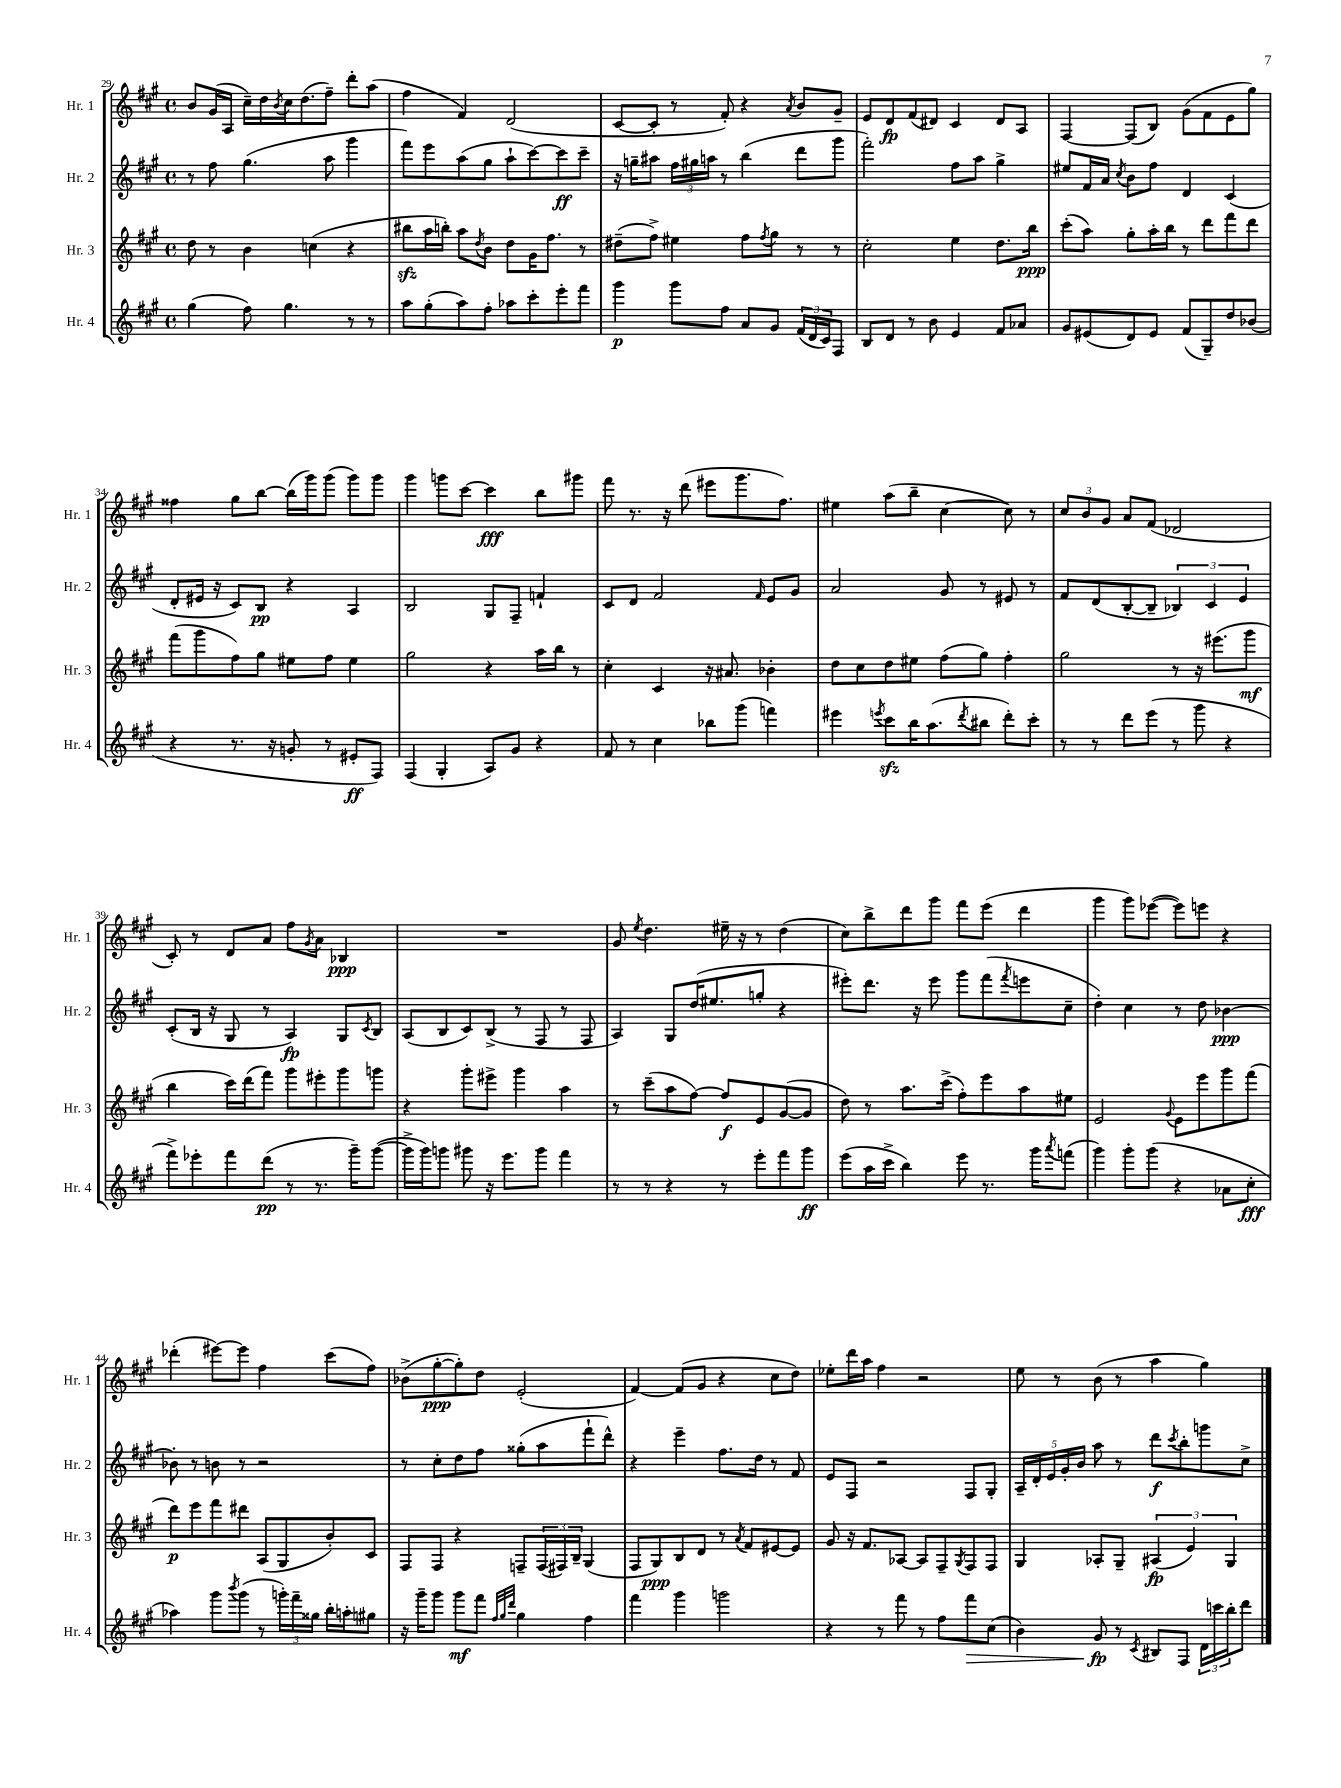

**kern	**dynam	**kern	**dynam	**kern	**dynam	**kern	**dynam
*part4	*part4	*part3	*part3	*part2	*part2	*part1	*part1
*staff4	*staff4	*staff3	*staff3	*staff2	*staff2	*staff1	*staff1
*I"Hr. 4	*	*I"Hr. 3	*	*I"Hr. 2	*	*I"Hr. 1	*
*I'Hr. 4	*	*I'Hr. 3	*	*I'Hr. 2	*	*I'Hr. 1	*
*clefG2	*	*clefG2	*	*clefG2	*	*clefG2	*
*k[f#c#g#]	*	*k[f#c#g#]	*	*k[f#c#g#]	*	*k[f#c#g#]	*
*M4/4	*	*M4/4	*	*M4/4	*	*M4/4	*
*met(c)	*	*met(c)	*	*met(c)	*	*met(c)	*
=29	=29	=29	=29	=29	=29	=29	=29
(4gg#\	.	8dd\	.	8r	.	8b/L	.
.	.	8r	.	8ff#\	.	(16g#/L	.
.	.	.	.	.	.	16A/JJ	.
8ff#\)	.	4b\	.	(4.gg#\	.	16cc#~\LL)	.
.	.	.	.	.	.	16dd\	.
.	.	.	.	.	.	8qb/	.
4.gg#\	.	.	.	.	.	16cc#\J	.
.	.	.	.	.	.	(8.dd\	.
.	.	(4ccn\	.	.	.	.	.
.	.	.	.	8aa\	.	8ff#~\J)	.
8r	.	4r	.	4ggg#\	.	8ddd'\L	.
8r	.	.	.	.	.	(8aa\J	.
=30	=30	=30	=30	=30	=30	=30	=30
8aa\L	.	8bb#Xzz\L	.	8fff#\L)	.	4ff#\	.
(8gg#'\	.	16aa\L	.	8eee\	.	.	.
.	.	16bbn'\JJ)	.	.	.	.	.
8aa\)	.	8aa\L	.	(8aa\	.	4f#/)	.
.	.	8qdd/	.	.	.	.	.
8ff#'\J	.	8b\J	.	8gg#\J	.	.	.
8aa-X\L	.	8dd\L	.	8aa`\L	.	(2d/	.
8ccc#'\	.	16g#\K	.	[8ccc#\)	.	.	.
.	.	8.ff#\J	.	.	.	.	.
8eee'\	.	.	.	8ccc#\]	ff	.	.
8fff#\J	.	8r	.	8ccc#~\J	.	.	.
=31	=31	=31	=31	=31	=31	=31	=31
4ggg#\	p	(8dd#X~\L	.	16r	.	[8c#/L	.
.	.	.	.	16ggn~\KL	.	.	.
.	.	8ff#^\J)	.	8aa#X\J	.	8c#'/J]	.
8ggg#\L	.	4ee#X\	.	24ff#\LL	.	8r	.
.	.	.	.	24gg#X\	.	.	.
.	.	.	.	24aan\JJ	.	.	.
8ff#\J	.	.	.	8r	.	8f#'/)	.
8a/L	.	8ff#\L	.	(4bb\	.	4r	.
.	.	8qff#/	.	.	.	.	.
8g#/J	.	8gg#\J	.	.	.	.	.
.	.	.	.	.	.	8qa/	.
(24f#/LL	.	8r	.	8ddd\L	.	8b/L	.
24d/	.	.	.	.	.	.	.
24c#/J)	.	.	.	.	.	.	.
8F#/J	.	8r	.	8ggg#\J	.	8g#~/J	.
=32	=32	=32	=32	=32	=32	=32	=32
8B/L	.	2cc#'\	.	2fff#'\)	.	8e/L	.
8d/J	.	.	.	.	.	8d/	fp
8r	.	.	.	.	.	(8f#/	.
8b\	.	.	.	.	.	8d#X/J)	.
4e/	.	4ee\	.	8ff#\L	.	4c#/	.
.	.	.	.	8aa\J	.	.	.
8f#/L	.	8.dd\L	.	4gg#^\	.	8d#/L	.
8a-X/J	.	.	.	.	.	8A/J	.
.	.	16bb\Jk	ppp	.	.	.	.
=33	=33	=33	=33	=33	=33	=33	=33
8g#/L	.	(8ccc#'\L	.	8ee#X/L	.	[4F#/	.
(8e#X/	.	8aa\J)	.	16f#/L	.	.	.
.	.	.	.	16a/JJ	.	.	.
.	.	.	.	8qcc#/	.	.	.
8d/)	.	8gg#'\L	.	8b\L	.	(8F#/L]	.
8e#/J	.	16aa'\L	.	8ff#\J	.	8B/J)	.
.	.	16bb\JJ	.	.	.	.	.
(8f#/L	.	8r	.	4d/	.	(8g#\L	.
8G#~/)	.	8ddd\L	.	.	.	8f#\	.
8dd/	.	8fff#\	.	(4c#/	.	8e\	.
(8b-X/J	.	8ddd\J	.	.	.	8gg#\J)	.
!!LO:LB:g=z
=34	=34	=34	=34	=34	=34	=34	=34
4r	.	(8fff#\L	.	8d'/L	.	4ff##X\	.
.	.	8ggg#\	.	16e#X/Jk	.	.	.
.	.	.	.	16r	.	.	.
8.r	.	8ff#\)	.	8c#/L)	.	8gg#\L	.
.	.	8gg#\J	.	8B/J	pp	[8bb\J	.
16r	.	.	.	.	.	.	.
8gn'/	.	8ee#X\L	.	4r	.	(16bb\LL]	.
.	.	.	.	.	.	16ggg#\J)	.
8r	.	8ff#\J	.	.	.	(8ggg#\J	.
8e#X'/L	ff	4ee#\	.	4A/	.	8ggg#\L)	.
8F#/J)	.	.	.	.	.	8ggg#\J	.
=35	=35	=35	=35	=35	=35	=35	=35
(4F#/	.	2gg#\	.	2B/	.	4ggg#\	.
4G#'/	.	.	.	.	.	8gggn\L	.
.	.	.	.	.	.	[8ccc#\J	.
8A/L)	.	4r	.	8G#/L	.	4ccc#\]	fff
8g#/J	.	.	.	8F#~/J	.	.	.
4r	.	16aa\LL	.	4fn`/	.	8bb\L	.
.	.	16bb\JJ	.	.	.	.	.
.	.	8r	.	.	.	8ggg#X\J	.
=36	=36	=36	=36	=36	=36	=36	=36
8f#/	.	4cc#'\	.	8c#/L	.	8fff#\	.
8r	.	.	.	8d/J	.	8.r	.
4cc#\	.	4c#/	.	2f#/	.	.	.
.	.	.	.	.	.	16r	.
.	.	.	.	.	.	(8ddd\	.
8bb-X\L	.	16r	.	.	.	8eee#X\L	.
.	.	8.a#X/	.	.	.	.	.
(8ggg#\J	.	.	.	.	.	8.ggg#\	.
.	.	.	.	16qqf#/	.	.	.
4fffn\)	.	4b-X'\	.	8e/L	.	.	.
.	.	.	.	.	.	8.ff#\J)	.
.	.	.	.	8g#/J	.	.	.
=37	=37	=37	=37	=37	=37	=37	=37
4eee#X\	.	8dd\L	.	2a/	.	4ee#X\	.
.	.	8cc#\	.	.	.	.	.
8qeeen/	.	.	.	.	.	.	.
8ccc#zz\L	.	8dd\	.	.	.	(8aa\L	.
16bb\K	.	8ee#X\J	.	.	.	8bb~\J	.
(8.aa\	.	.	.	.	.	.	.
.	.	(8ff#\L	.	8g#/	.	[4cc#\	.
8qddd/	.	.	.	.	.	.	.
8bb#X\J	.	8gg#\J)	.	8r	.	.	.
8ddd'\L)	.	4ff#'\	.	8e#X/	.	8cc#\])	.
8ccc#'\J	.	.	.	8r	.	8r	.
=38	=38	=38	=38	=38	=38	=38	=38
8r	.	2gg#\	.	8f#/L	.	12cc#/L	.
.	.	.	.	.	.	12b/	.
8r	.	.	.	(8d/	.	.	.
.	.	.	.	.	.	12g#/J	.
8ddd\L	.	.	.	[8B'/	.	8a/L	.
(8eee\J	.	.	.	8B~/J]	.	(8f#/J	.
8r	.	8r	.	6B-X/)	.	2d-X/	.
8ggg#\	.	16r	.	.	.	.	.
.	.	.	.	6c#/	.	.	.
.	.	(8.eee#X\L	.	.	.	.	.
4r	.	.	.	.	.	.	.
.	.	.	.	6e/	.	.	.
.	.	8ggg#\J	mf	.	.	.	.
!!LO:LB:g=z
=39	=39	=39	=39	=39	=39	=39	=39
8fff#^\L)	.	4bb\	.	(8c#'/L	.	8c#'/)	.
8eee-X'\	.	.	.	16B/Jk	.	8r	.
.	.	.	.	16r	.	.	.
8fff#\	.	16ccc#\LL)	.	8G#/	.	8d/L	.
.	.	(16ddd\J	.	.	.	.	.
(8ddd\J	pp	8fff#\J)	.	8r	.	8a/J	.
8r	.	8ggg#\L	.	4A/)	fp	8ff#\L	.
.	.	.	.	.	.	8qg#/	.
8.r	.	8eee#X'\	.	.	.	8a\J	.
.	.	8ggg#\	.	8G#/L	.	4B-X/	ppp
16ggg#~\KL)	.	.	.	.	.	.	.
.	.	.	.	8qc#/	.	.	.
([8ggg#\J	.	8gggn\J	.	8B/J	.	.	.
=40	=40	=40	=40	=40	=40	=40	=40
16ggg#^\LL]	.	4r	.	(8A/L	.	1r	.
16ggg#\J)	.	.	.	.	.	.	.
8gggn\J	.	.	.	8B/	.	.	.
8ggg#X\	.	8ggg#'\L	.	8c#/)	.	.	.
16r	.	8eee#X^\J	.	(8B^/J	.	.	.
8.eee\L	.	.	.	.	.	.	.
.	.	4ggg#\	.	8r	.	.	.
8ggg#\J	.	.	.	8F#/	.	.	.
4fff#\	.	4aa\	.	8r	.	.	.
.	.	.	.	8F#/	.	.	.
=41	=41	=41	=41	=41	=41	=41	=41
8r	.	8r	.	4A/)	.	8g#/	.
.	.	.	.	.	.	8qee/	.
8r	.	(8ccc#~\L	.	.	.	4.dd\	.
4r	.	8aa\	.	8G#/L	.	.	.
.	.	[8ff#\J)	.	(16dd/K	.	.	.
.	.	.	.	8.ee#X/	.	.	.
8r	.	8ff#/L]	f	.	.	16ee#X~\	.
.	.	.	.	.	.	16r	.
8eee'\L	.	8e/	.	8ggn'/J	.	8r	.
8fff#\	.	([8g#/	.	4r	.	(4dd\	.
8ggg#\J	ff	8g#/J]	.	.	.	.	.
=42	=42	=42	=42	=42	=42	=42	=42
(8eee\L	.	8dd\)	.	8eee#X'\L)	.	8cc#\L)	.
16aa\L	.	8r	.	8.ddd\J	.	8bb^\	.
16ccc#^\JJ	.	.	.	.	.	.	.
4bb\)	.	8.aa\L	.	.	.	8ddd\	.
.	.	.	.	16r	.	.	.
.	.	.	.	8eee#\	.	8ggg#\J	.
.	.	(16ccc#^\Jk	.	.	.	.	.
8eee\	.	8ff#'\L)	.	8ggg#\L	.	8fff#\L	.
8.r	.	8eee\	.	(8fff#\	.	(8eee\J	.
.	.	.	.	8qfff#/	.	.	.
.	.	8aa\	.	8eeen\	.	4ddd\	.
16ggg#\KL	.	.	.	.	.	.	.
8qaaa/	.	.	.	.	.	.	.
(8fffn\J	.	8ee#X\J	.	8cc#~\J	.	.	.
=43	=43	=43	=43	=43	=43	=43	=43
4ggg#\)	.	2e/	.	4dd'\)	.	4ggg#\	.
8ggg#'\L	.	.	.	4cc#\	.	8ggg#\L)	.
(8ggg#\J	.	.	.	.	.	([8eee-X\J	.
.	.	8qqg#/	.	.	.	.	.
4r	.	8e\L	.	8r	.	8eee-\L])	.
.	.	8eee\	.	8dd\	.	8eeen\J	.
8a-X\L	.	8ggg#\	.	[4b-X\	ppp	4r	.
8cc#'\J	fff	(8fff#\J	.	.	.	.	.
!!LO:LB:g=z
=44	=44	=44	=44	=44	=44	=44	=44
4aa-X\)	.	8ddd\L)	p	8b-X'\]	.	(4ddd-X'\	.
.	.	8eee\	.	8r	.	.	.
8ggg#\L	.	8fff#\	.	8bn\	.	[8eee#X\L)	.
8qbbb/	.	.	.	.	.	.	.
(8ggg#\J	.	8ddd#X\J	.	8r	.	8eee#\J]	.
8r	.	(8A/L	.	2r	.	4ff#\	.
24gggn'\LL)	.	8G#/	.	.	.	.	.
24fff#~\	.	.	.	.	.	.	.
24gg##X\JJ	.	.	.	.	.	.	.
16bb'\LL	.	8b'/)	.	.	.	(8ccc#\L	.
16aan'\J	.	.	.	.	.	.	.
8gg#X\J	.	8c#/J	.	.	.	8ff#\J)	.
=45	=45	=45	=45	=45	=45	=45	=45
16r	.	8F#/L	.	8r	.	(8b-X^\L	.
16ggg#~\KL	.	.	.	.	.	.	.
8ggg#\J	.	8F#/J	.	8cc#'\L	.	[8gg#'\	ppp
8ggg#\L	mf	4r	.	8dd\	.	8gg#'\])	.
8fff#\J	.	.	.	8ff#\J	.	8dd\J	.
32qqff#/LLL	.	.	.	.	.	.	.
32qqgg#/	.	.	.	.	.	.	.
32qqddd/JJJ	.	.	.	.	.	.	.
4gg#\	.	8Fn~/L	.	(8gg##X'\L	.	(2e'/	.
.	.	(24F/L	.	8aa\	.	.	.
.	.	24F#X/)	.	.	.	.	.
.	.	24B~/JJ	.	.	.	.	.
4ff#\	.	(4G#/	.	8fff#`\	.	.	.
.	.	.	.	8ddd^^\J)	.	.	.
=46	=46	=46	=46	=46	=46	=46	=46
4fff#\	.	8F#/L	.	4r	.	[4f#/)	.
.	.	8G#/)	ppp	.	.	.	.
4ggg#\	.	8B/	.	4eee~\	.	(8f#/L]	.
.	.	8d/J	.	.	.	8g#/J	.
2gggn\	.	8r	.	8.ff#\L	.	4r	.
.	.	8qa/	.	.	.	.	.
.	.	8f#/L	.	.	.	.	.
.	.	.	.	16dd\Jk	.	.	.
.	.	[8e#X/	.	8r	.	8cc#\L	.
.	.	8e#/J]	.	8f#/	.	8dd\J)	.
=47	=47	=47	=47	=47	=47	=47	=47
4r	.	8g#/	.	8e/L	.	8ee-X'\L	.
.	.	16r	.	8F#/J	.	16ddd\L	.
.	.	8.f#/L	.	.	.	16aa\JJ	.
8r	.	.	.	2r	.	4ff#\	.
8fff#\	.	[8A-X/J	.	.	.	.	.
8r	.	8A-/L]	.	.	.	2r	.
8ff#\L	.	8F#~/	.	.	.	.	.
.	.	8qG#/	.	.	.	.	.
!	!LO:HP:b	!	!	!	!	!	!
8fff#\	>	8F#/	.	8F#/L	.	.	.
(8cc#\J	.	8F#/J	.	8G#'/J	.	.	.
=48	=48	=48	=48	=48	=48	=48	=48
4b\)	.	4G#/	.	20A~/LL	.	8ee\	.
.	.	.	.	20d'/	.	.	.
.	.	.	.	20e/	.	.	.
.	.	.	.	.	.	8r	.
.	.	.	.	20g#'/	.	.	.
.	.	.	.	20b/JJ	.	.	.
8g#/	fp	8A-X'/L	.	8aa\	.	(8b\	.
8r	]	8G#~/J	.	8r	.	8r	.
8qc#/	.	.	.	.	.	.	.
8B#X/L	.	(6A#X/	fp	8ddd\L	f	4aa\	.
.	.	.	.	8qccc#/	.	.	.
8F#/J	.	.	.	8bb'\	.	.	.
.	.	6e/)	.	.	.	.	.
24d\LL	.	.	.	8gggn\	.	4gg#\)	.
24cccn\	.	.	.	.	.	.	.
24bb'\J	.	6G#/	.	.	.	.	.
8ddd\J	.	.	.	8cc#^\J	.	.	.
==	==	==	==	==	==	==	==
*-	*-	*-	*-	*-	*-	*-	*-
